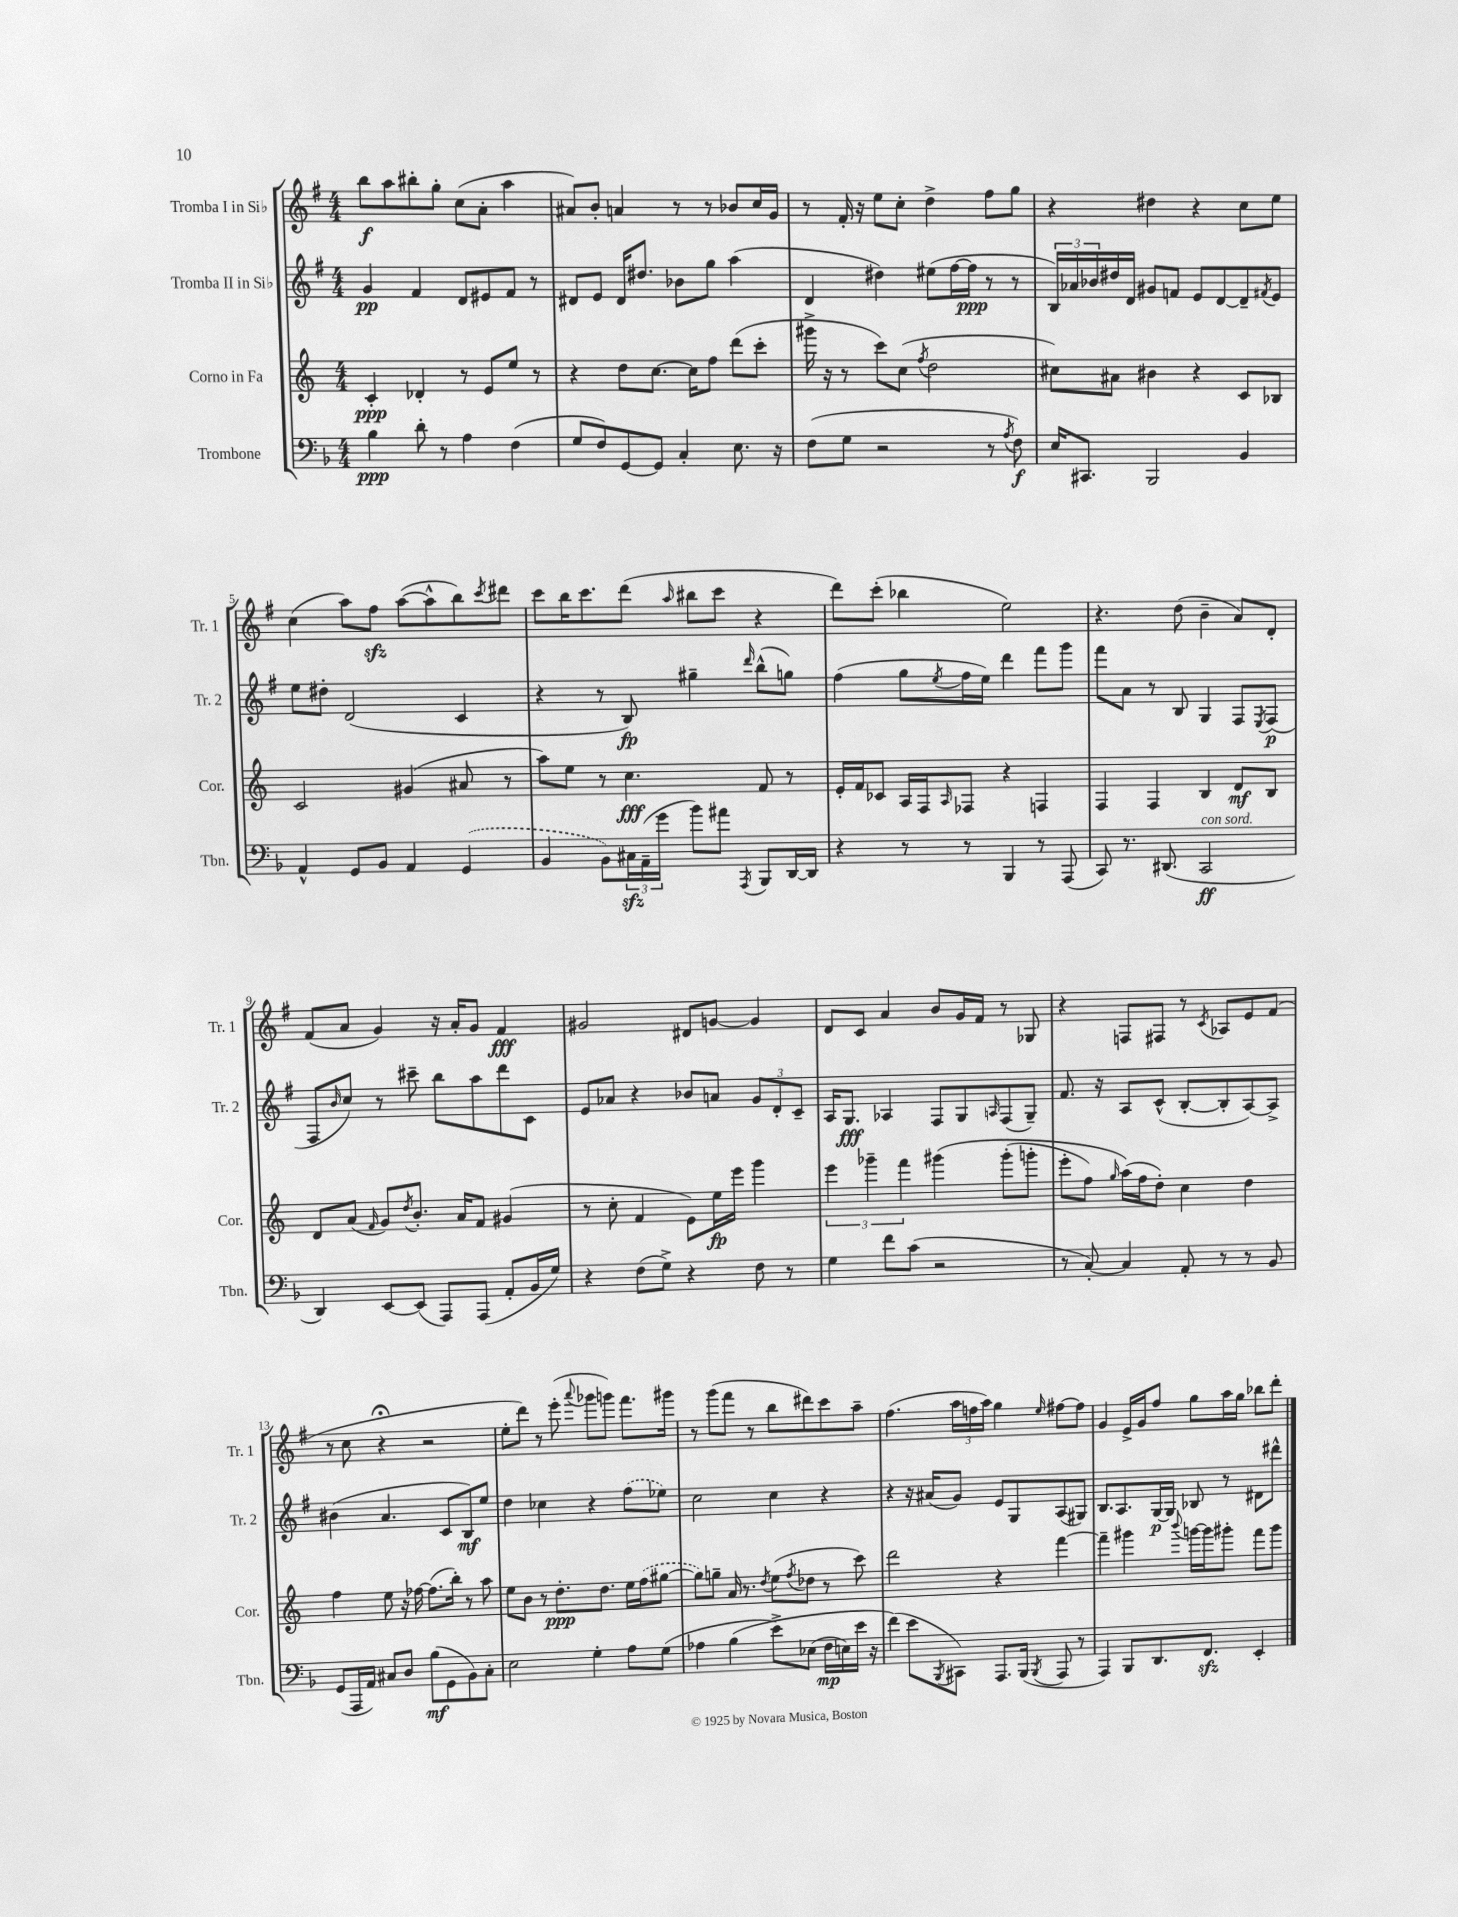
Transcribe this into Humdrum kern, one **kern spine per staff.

**kern	**kern	**kern	**kern
*staff4	*staff3	*staff2	*staff1
*clefF4	*clefG2	*clefG2	*clefG2
*k[b-]	*k[]	*k[f#]	*k[f#]
*M4/4	*M4/4	*M4/4	*M4/4
4B-\	4c'/	4g/	8bb\L
.	.	.	8aa\
8d'\	4d-'/	4f#/	8bb#'\
8r	.	.	8gg'\J
4A\	8r	8d/L	(8cc\L
.	8e/L	8e#/	8a'\J
(4F\	8ee/J	8f#/J	4aa\
.	8r	8r	.
=	=	=	=
8G/L	4r	8d#/L	8a#/L)
8F/)	.	8e/J	8b'/J
[8GG/	8dd\L	16d#/LK	4a/
.	.	8.dd#/J	.
8GG/]J	[8.cc\J	.	.
4C'/	.	8b-\L	8r
.	16cc\]LK	.	.
.	8ff\J	8gg\J	8r
8.E\	(8ddd\L	(4aa\	8b-/L
.	8ccc'\J	.	16cc/L
16r	.	.	16g/JJ
=	=	=	=
(8F\L	16ggg#^\	4d/	8r
.	16r	.	.
8G\J	8r	.	16f#'/
.	.	.	16r
2r	8ccc\L)	4dd#\)	8ee\L
.	(8cc\J	.	8cc'\J
.	8qff/	.	.
.	2dd\	(8ee#\L	4dd^\
.	.	[16ff#\L	.
.	.	16ff#\]JJ	.
8r	.	8r	8ff#\L
8qA/	.	.	.
8F\)	.	8r	8gg\J
=	=	=	=
16E/LK	8cc#\L)	24B/LL)	4r
.	.	24a-/	.
8.CC#/J	.	.	.
.	.	24b-/	.
.	8a#\J	16dd#/	.
.	.	16d/JJ	.
2BBB-/	4b#\	8g#/L	4dd#\
.	.	8f/J	.
.	4r	8e/L	4r
.	.	[8d/	.
4BB-/	8c/L	8d~/]	8cc\L
.	.	8qf#/	.
.	8B-/J	8e/J	8ee\J
=	=	=	=
4AA^^/	2c/	8ee\L	(4cc\
.	.	8dd#'\J	.
8GG/L	.	(2d/	8aa\L)
8BB-/J	.	.	8ff#\J
4AA/	(4g#/	.	([8aa\L
.	.	.	8aa^^\]
(4GG/	8a#/	4c/	8bb\)
.	.	.	8qccc/
.	8r	.	8ddd#\J
=	=	=	=
4BB-/	8aa\L)	4r	8ccc\L
.	8ee\J	.	16bb\K
.	.	.	8.ccc\
8BB-\L)	8r	8r	.
24C#\L	4.cc\	8B/)	(8ddd\J
(24AA~\	.	.	.
24g\JJ	.	.	.
.	.	.	16qqaa/
8b-\L)	.	4gg#~\	8bb#\L
8a#\J	.	.	8ccc\J
8qAAA/	.	16qqddd/	.
8BBB-/L	8f/	(8bb^^\L	4r
[16DD/L	8r	8gg\J)	.
16DD/]JJ	.	.	.
=	=	=	=
4r	16e'/LL	(4ff#\	8ddd\L)
.	16f/J	.	.
.	8c-/J	.	(8ccc'\J
8r	16A/LL	8gg\L	4bb-\
.	16F/J	.	.
.	16qqA/	8qee/	.
8r	8F-/J	16ff#\L	.
.	.	16ee\JJ)	.
4BBB-/	4r	4ddd\	2ee\)
8r	4F/	8fff#\L	.
(8AAA/	.	8ggg\J	.
=	=	=	=
8CC/)	4F/	8fff#\L	4.r
8.r	.	8a\J	.
.	4F/	8r	.
(8.DD#/	.	.	.
.	.	8B/	(8dd\
2CC/	4B/	4G/	4b~\
.	8d/L	8F#/L	8a/L)
.	.	8qE/	.
.	8B/J	(8F#/J	8d'/J
=	=	=	=
4DD/)	8d/L	8F#/L	(8f#/L
.	.	16qqb/	.
.	(8a/J	8cc/J)	8a/J
.	16qqf/	.	.
[8EE/L	8g/L)	8r	4g/)
.	8qdd/	.	.
(8EE/]J	8.b'/J	8ccc#~\	.
8AAA/L)	.	8bb\L	16r
.	16a/LK	.	16a'/LK
(8AAA/J	8f/J	8aa\	8g/J
8AA'/L	(4g#/	8ddd\	4f#/
16BB-/L	.	8c\J	.
16G/JJ)	.	.	.
=	=	=	=
4r	8r	8e/L	2g#/
.	8cc'\	8a-/J	.
(8F\L	4f/	4r	.
8G^\J)	.	.	.
4r	8e\L)	8b-/L	8d#/L
.	16ee\L	8a/J	[8g/J
.	16eee\JJ	.	.
8F\	4ggg\	12g/L	4g/]
.	.	12d'/	.
8r	.	.	.
.	.	12c~/J	.
=	=	=	=
4G\	6eee\	16A/LK	8d/L
.	.	8.G/J	.
.	.	.	8c/J
.	6ggg-~\	.	.
8f\L	.	4A-/	4a/
.	6fff\	.	.
(8c\J	.	.	.
2r	&(4ggg#\	8F#/L	8b/L
.	.	8G/	16g/L
.	.	.	16f#/JJ
.	.	16qqA/	.
.	(8ggg#'\L	(8F#/	8r
.	8ggg'\J	8G~/J)	8G-/
=	=	=	=
8r	8eee'\L	8.f#/	4r
[8C'/)	8ff\J)	.	.
.	.	16r	.
.	16qqgg/	.	.
4C/]	(16aa\LL&)	8A/L	8F/L
.	16ff\J	.	.
.	8dd'\J)	(8c^^/J	8F#/J
8AA'/	4cc\	[8B'/L	8r
.	.	.	8qc/
8r	.	8B'/]	8A-/L
8r	4dd\	[8A/)	8e/
8BB-/	.	8A^/]J	(8f#/J
=	=	=	=
(8GG/L	4ff\	(4b#\	8r
16AAA/L	.	.	8cc\
16AA/JJ)	.	.	.
8C#/L	8ee\	4.a/	4r;
8D/J	16r	.	.
.	[16ff-\	.	.
(8B-\L	(8.ff-\]L	.	2r
8GG\	.	8c/L	.
.	16bb'\Jk)	.	.
8BB-\)	8r	8B/)	.
8C#'\J	8aa\	8ee/J	.
=	=	=	=
2E\	8ee\L	4dd\	8ee'\L
.	8b\J	.	8ddd\J)
.	8r	4cc-\	8r
.	8.dd'\L	.	(8eee'\
.	.	.	8qqaaa/
4G'\	.	4r	8ggg-\L
.	8.dd\J	.	.
.	.	.	8ggg\J)
8A\L	16ee\LL	(8ff#\L	8.fff#\L
.	(16ff\J	.	.
(8G\J	[8gg#\J	8ee-\J)	.
.	.	.	16ggg#\Jk
=	=	=	=
4A-\	8gg#\]L)	2cc\	8r
.	8gg~\J	.	(8ggg\L
&(4B-\	16a/	.	8fff#\J
.	8.r	.	.
.	.	.	8r
.	8qdd/	.	.
8e^\L)	(8ee\L	4cc\	8bb\L
.	8qff/	.	.
(8E-\J	8dd-\J	.	8ddd#\)
16F\LL	8r	4r	8ccc\
16E\)	.	.	.
16e\JJ	8ccc\)	.	8aa~\J
16r	.	.	.
=	=	=	=
(4f\&)	2ddd\	4r	(4.ff#\
8e\L	.	16r	.
.	.	(16a#/LK	.
8qBBB-/	.	.	.
8CC#\J)	.	8g/J)	24aa\LL
.	.	.	24ff\
.	.	.	24aa\JJ)
8.AAA/L	4r	8e/L	4gg\
.	.	8G/	.
(16BBB-/Jk	.	.	.
8qBBB-/	.	.	16qqee/
8AAA/	[4fff\	(8A/	[8ff#\L
8r	.	8G#/J)	8ff#\]J
=	=	=	=
4AAA/)	4fff~\]	8.B/L	4g/
.	.	8.A/	.
8BBB-/L	4ggg#\	.	16e^/LL
.	.	.	16g/J
8.DD/	.	[16G/L	8ff#/J
.	.	16G/]JJ	.
.	8qqbbb/	.	.
.	[16ggg\LL	8B-/	8gg\L
8.FF/J	16ggg\]J	.	.
.	8ggg#'\J	8r	16aa\L
.	.	.	16gg\JJ
4EE'/	8fff\L	8d#\L	8bb-\L
.	8ggg#\J	8ddd#^^\J	8ddd'\J
==	==	==	==
*-	*-	*-	*-
